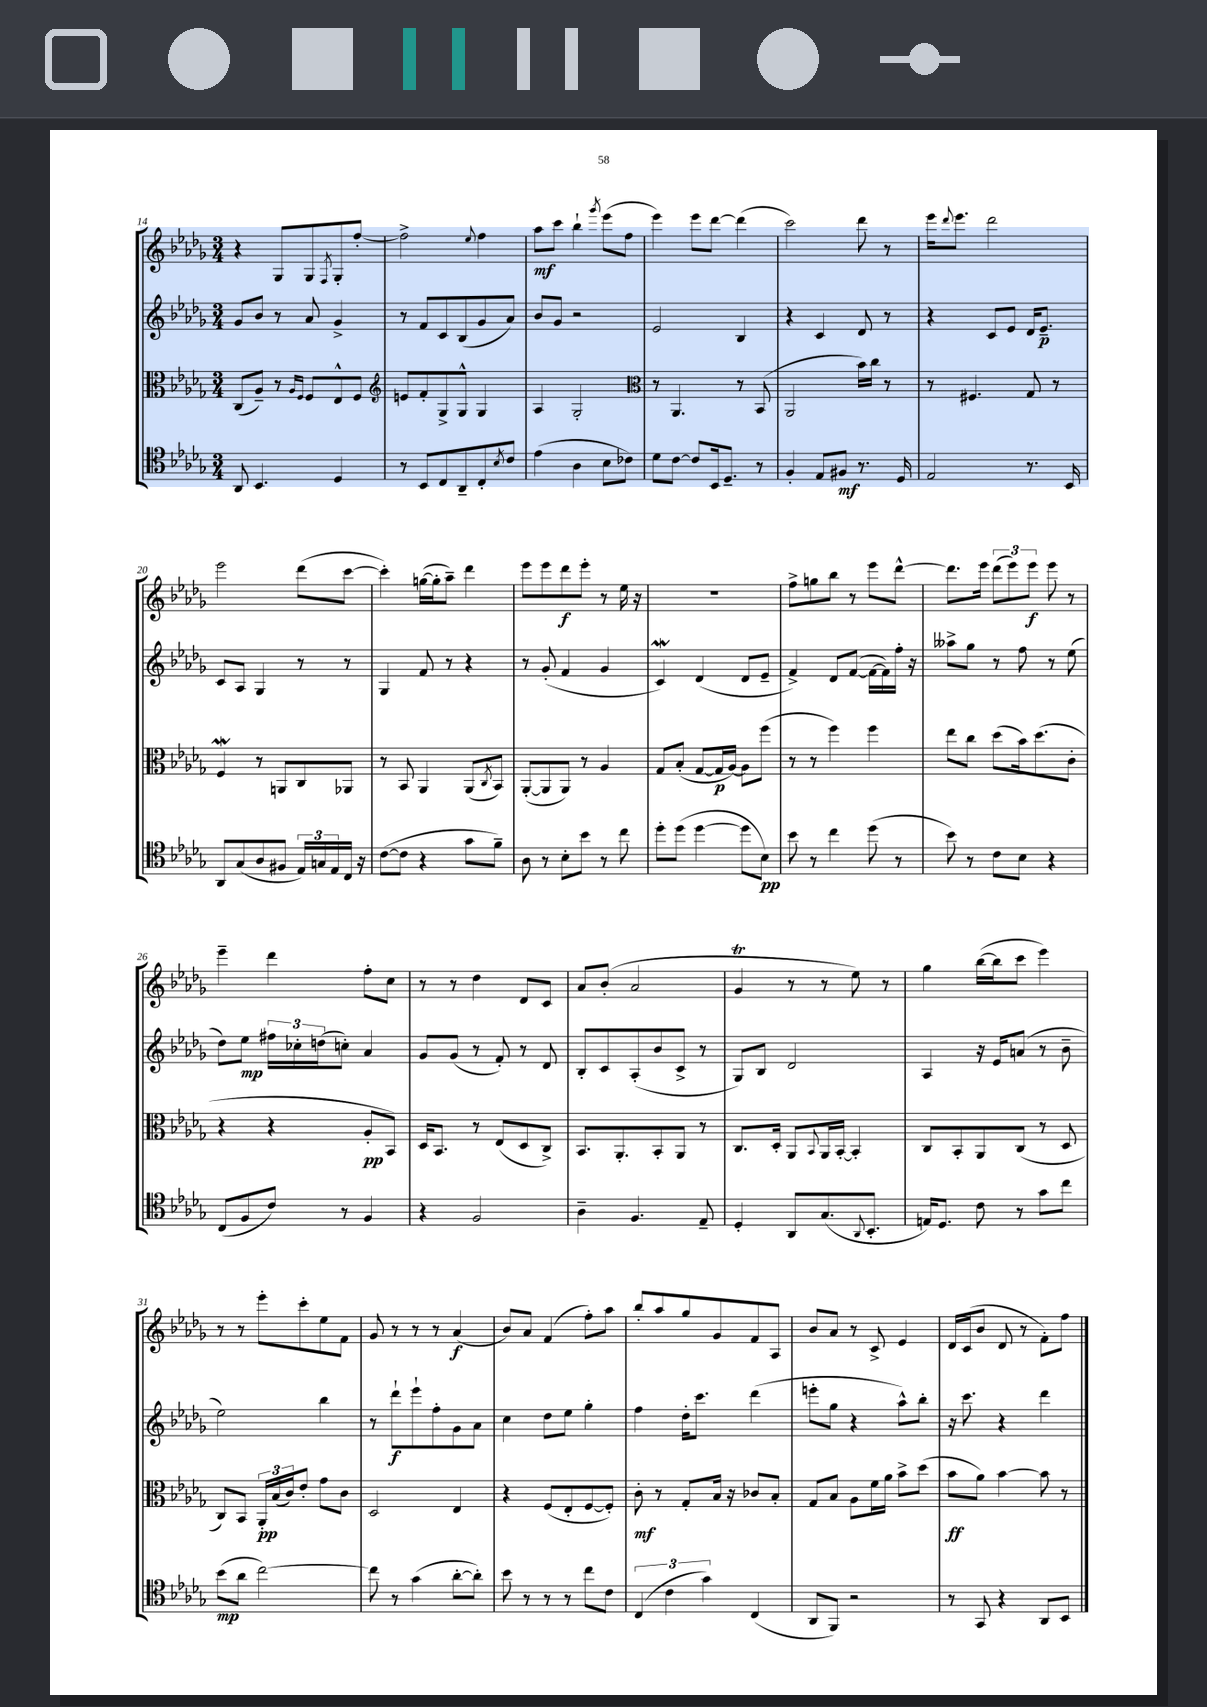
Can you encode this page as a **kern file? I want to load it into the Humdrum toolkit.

**kern	**kern	**kern	**kern
*staff4	*staff3	*staff2	*staff1
*clefC4	*clefC3	*clefG2	*clefG2
*k[b-e-a-d-g-]	*k[b-e-a-d-g-]	*k[b-e-a-d-g-]	*k[b-e-a-d-g-]
*M3/4	*M3/4	*M3/4	*M3/4
8AA-	(8C	8g-	4r
4.BB-	8A-~)	8b-	.
.	8r	8r	8G-
.	16qqA-	.	.
.	16qqF	.	.
.	8F	8a-	8G-
.	.	.	8qF
4D-	8E-^^	4g-^	8G-'
.	8F	.	[8ff'
=	=	=	=
*	*clefG2	*	*
8r	8e	8r	2ff^]
8BB-	8f'	8f	.
8C	8G-^	8c	.
8AA-~	8G-^^	(8B-	.
.	.	.	8qqee-
8C'	4G-	8g-	4ff
8qB-	.	.	.
8c	.	8a-)	.
=	=	=	=
(4e-	4A-	8b-	8aa-
.	.	8g-	8ccc
4A-	2G-'	2r	4bb-`
.	.	.	8qggg-
8B-	.	.	(8eee-
8c-)	.	.	8ff
=	=	=	=
*	*clefC3	*	*
8d-	8r	2e-	4eee-)
[8c	4.AA-	.	.
8c]	.	.	8eee-
16BB-	.	.	[8ddd-
8.D-~	.	.	.
.	8r	4B-	(4ddd-]
8r	(8BB-	.	.
=	=	=	=
4F'	2AA-	4r	2ccc)
8E-	.	4c	.
8F#	.	.	.
8.r	16b-)	8d-	8ddd-
.	16cc	.	.
.	8r	8r	8r
16D-	.	.	.
=	=	=	=
2E-	8r	4r	16eee-
.	.	.	8qqddd-
.	.	.	8.eee-
.	4.F#	.	.
.	.	8c	2ddd-
.	.	8e-	.
8.r	8G-	16d-	.
.	.	8.e-~	.
.	8r	.	.
16BB-	.	.	.
=	=	=	=
8AA-	4F	8c	2eee-
(8G-	.	8A-	.
8A-	8r	4G-	.
8F#	8AA	.	.
24E-)	8C	8r	(8ddd-
24G	.	.	.
24E-	.	.	.
16C	8AA-	8r	[8ccc
16r	.	.	.
=	=	=	=
([8c	8r	4G-	4ccc'])
8c]	8BB-	.	.
4r	4AA-	8f	([16gg
.	.	.	16gg']
.	.	8r	8aa-~)
8g-	(8AA-	4r	4ddd-
.	8qC	.	.
8f~)	8BB-)	.	.
=	=	=	=
8A-	([8AA-'	8r	8eee-
8r	8AA-]	(8g-'	8eee-
8B-'	8AA-)	4f	8ddd-
8b-	8r	.	8eee-'
8r	4A-	4g-	8r
8cc	.	.	16ee-
.	.	.	16r
=	=	=	=
8dd-'	8G-	4c)	2.r
(8dd-	(8B-'	.	.
[4dd-	[8G-	(4d-	.
.	16G-]	.	.
.	[16A-)	.	.
8dd-]	8A-]	8d-	.
8B-)	(8ff	8e-~	.
=	=	=	=
8b-	8r	4f^)	8ff^
8r	8r	.	8gg
4cc	4ff)	8d-	8bb-
.	.	([8f	8r
(8dd-	4ff	16f_	8eee-
.	.	16f])	.
8r	.	16ff'	[8ddd-^^
.	.	16r	.
=	=	=	=
8b-)	8ee-	8aa--^	8.ddd-]
8r	8cc	8gg-	.
.	.	.	16eee-
8c	(8dd-	8r	(12ddd-
.	.	.	12eee-)
8B-	16b-)	8ff	.
.	.	.	12eee-
.	(8.dd-	.	.
4r	.	8r	8eee-
.	8c'	(8ee-	8r
=	=	=	=
(8C	4r	8dd-)	4eee-~
8F	.	8ee-	.
8c)	4r	24ff#	4ddd-
.	.	24cc-'	.
.	.	(24dd	.
8r	.	8cc')	.
4F	8A-'	4a-	8ff'
.	8BB-)	.	8cc
=	=	=	=
4r	16D-	8g-	8r
.	8.BB-	.	.
.	.	(8g-	8r
2F	8r	8r	4dd-
.	(8E-	8f')	.
.	8D-	8r	8d-
.	8C^)	8d-	8c
=	=	=	=
4A-~	8.BB-	8B-'	8a-
.	.	8c	(8b-'
.	8.AA-'	.	.
4.F	.	(8A-'	2a-
.	8BB-'	8b-	.
.	8AA-	8c^	.
8E-~	8r	8r	.
=	=	=	=
4D-'	8.C	8G-)	4g-
.	.	8B-	.
.	16D-'	.	.
8AA-	8AA-	2d-	8r
.	8qqBB-	.	.
(8.G-	16AA-	.	8r
.	[16BB-'	.	.
.	4BB-']	.	8ee-)
8qqAA-	.	.	.
8.BB-'	.	.	.
.	.	.	8r
=	=	=	=
16E)	8C	4A-	4gg-
8.D-	.	.	.
.	8BB-'	.	.
8c	8AA-	16r	([16bb-
.	.	16e-	16bb-]
8r	(8C	(8a	8ccc
8g-	8r	8r	4eee-)
8cc	8D-	8b-~	.
=	=	=	=
(8b-	8C)	2ee-)	8r
8a-	8BB-	.	8r
[2cc)	24AA-'	.	8eee-'
.	(24B-	.	.
.	24c)	.	.
.	8e-'	.	8ccc'
.	8g-	4bb-	8ee-
.	8c	.	8f
=	=	=	=
8cc]	2D-	8r	8g-
8r	.	8ddd-`	8r
(4g-	.	8eee-`	8r
.	.	8ff'	8r
[8a-'	4E-	8g-	(4a-
8a-'])	.	8a-	.
=	=	=	=
8b-	4r	4cc	8b-)
8r	.	.	8a-
8r	(8F	8dd-	(4f
8r	8E-'	8ee-	.
8cc	[8F	4gg-'	8ff')
8c	8F'])	.	8aa-
=	=	=	=
(6C	8c'	4ff	8bb-'
.	8r	.	8aa-
6c	.	.	.
.	8G-'	16dd-'	8gg-
.	.	8.ccc	.
6g-)	.	.	.
.	16B-	.	8g-
.	16r	.	.
(4C	8c-	(4ddd-	8f
.	8B-'	.	8A-
=	=	=	=
8AA-	8G-	8eee'	8b-
8FF)	8B-	8gg-	8a-
2r	8A-	4r	8r
.	16f	.	8c^
.	16a-	.	.
.	8b-^	8aa-^^)	4e-
.	(8dd-	8bb-'	.
=	=	=	=
8r	8b-	16r	16d-
.	.	8.ccc	(16c
8GG-	8a-)	.	8b-
4r	[4b-	4r	8d-
.	.	.	8r
8AA-	8b-]	4ddd-	8f')
8BB-	8r	.	8ff
==	==	==	==
*-	*-	*-	*-
